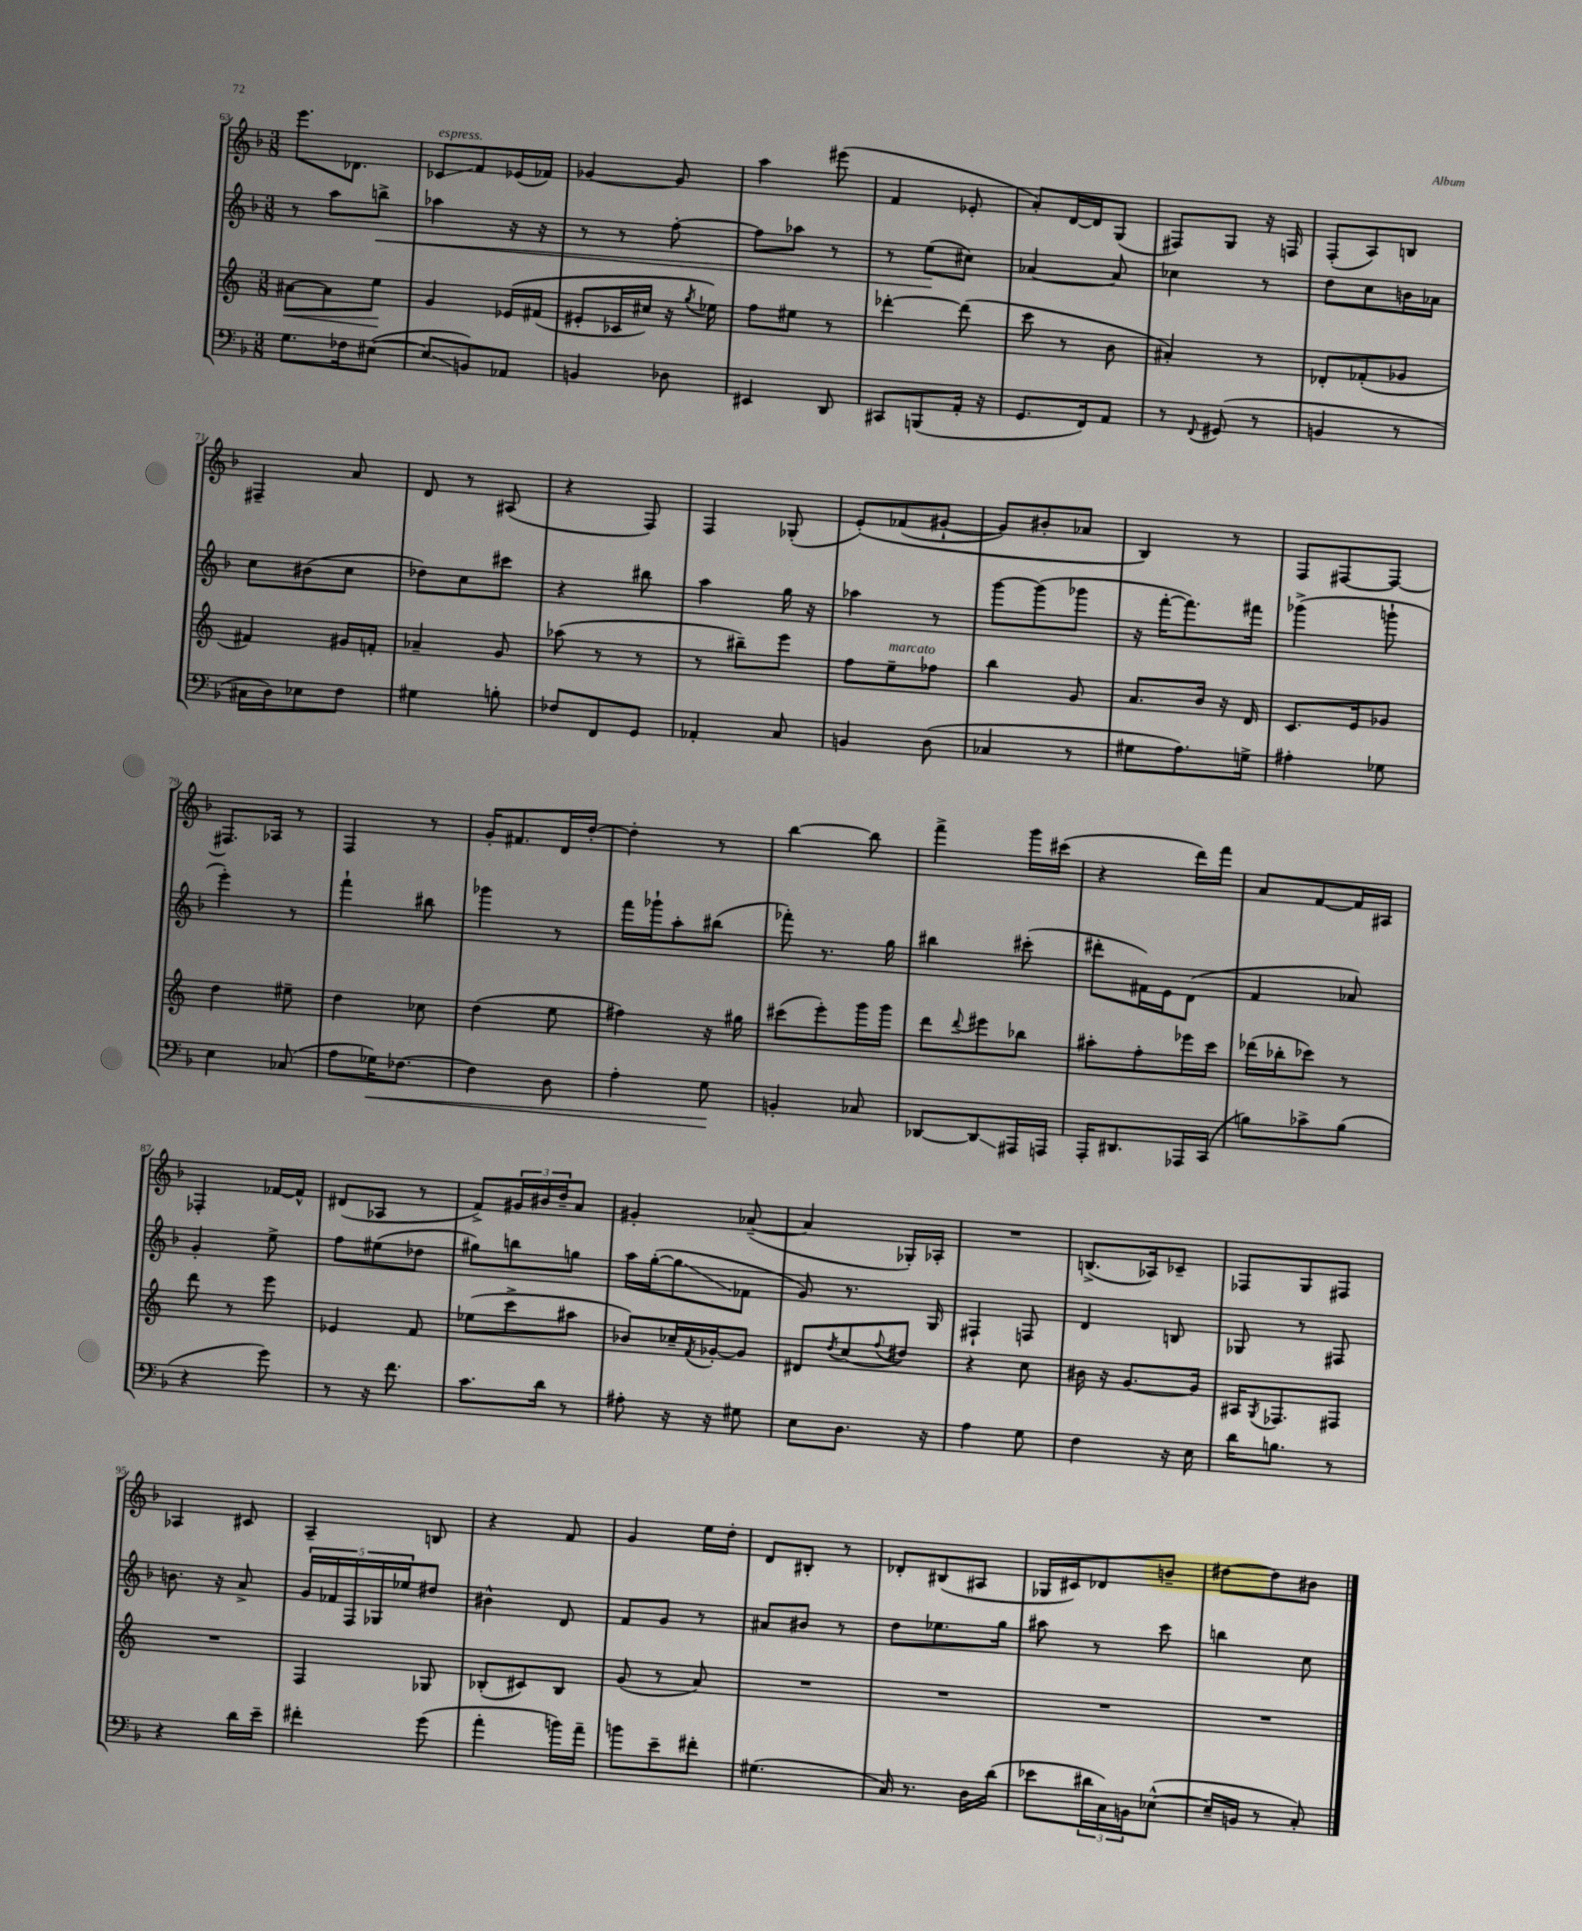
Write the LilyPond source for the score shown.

<<
\new StaffGroup <<
\new Staff = "s0" {
    \clef treble \key f \major \numericTimeSignature \time 3/8
    e'''8. des'8. |
    ces'8\glissando^\markup { \italic "espress." } f'8 ees'16( fes'16) |
    ges'4~ ges'8 |
    a''4 eis'''8( |
    f'4 ees'8-. |
    a'8-.) d'16~ d'16 g8( |
    fis8) g8 r16 f16 |
    f8-.( a8) b8 |
    fis4-- a'8 |
    d'8 r8 ais8( |
    r4 f8) |
    f4 ges8-.( |
    e'8-.)\( fes'8( gis'8~-! |
    gis'8) bis'8-. aes'8 |
    bes4\) r8 |
    f8 fis8~ fis8~ |
    fis8. aes16 r8 |
    f4 r8 |
    g'16-. fis'8. d'16 d''16~-. |
    d''4-. r8 |
    bes''4~ bes''8 |
    f'''4-> g'''16 cis'''16( |
    r4 d'''16) f'''16 |
    a'8 f'8~ f'16 ais16 |
    fes4-. fes'16~ fes'16-^ |
    dis'8( aes8 r8 |
    f'8->) \tuplet 3/2 { gis'16 bis'16 d''16-- } a'8 |
    gis'4-. aes'8~--( |
    aes'4 ges16-.) aes16-. |
    R4. |
    b8.->( aes16) ces'8-- |
    fes8 g8 fis8 |
    aes4 cis'8 |
    a4-- b8 |
    r4 f'8 |
    g'4 e''16 d''16-. |
    d'8 bis8-. r8 |
    des'8-. bis8( ais8 |
    ges16 cis'16) des'8 b'8-- |
    dis''8~ dis''8 bis'8 \bar "|." |
}
\new Staff = "s1" {
    \clef treble \key f \major \numericTimeSignature \time 3/8
    r8 a''8 b''8->\< |
    aes''4 r16 r16 |
    r8 r8 f''8~-. |
    f''8 aes''8 r8 |
    r8 e''8\!( cis''8) |
    aes'4~ aes'8 |
    ces''4 r8 |
    d''8 c''8 b'16 aes'16 |
    c''8 bis'8( c''8 |
    des''8) c''8 cis'''8 |
    r4 bis''8 |
    a''4 g''16 r16 |
    aes''4 r8 |
    g'''8~ g'''8( ges'''8 |
    r16 f'''16~-. f'''8.) fis'''16 |
    ges'''4->( g'''8-! |
    e'''4-.) r8 |
    f'''4-! bis''8 |
    ges'''4 r8 |
    f'''16 ges'''16-! a''8-. bis''8( |
    fes'''8-.) r8. g''16 |
    bis''4 cis'''8-.( |
    dis'''8-. fis'16) e'16 d'8( |
    f'4 aes'8) |
    g'4-. e''8-> |
    f''8 eis''8( des''8 |
    gis''8) b''8 g''8 |
    a''16 g''16~-.( g''8\glissando fes'8 |
    g'8) r8. g16 |
    fis4-! f8 |
    d'4 b8 |
    ges8 r8 fis8 |
    b'8. r16 a'8-> |
    \tuplet 5/4 { g'16 fes'16 f16 ges16 ees''16 } dis''8 |
    bis'4-^ d'8 |
    f'8 g'8 r8 |
    ais'8 bis'8 r8 |
    d''8 ees''8. g''16 |
    ais''8 r8 c'''8 |
    b''4 c''8 \bar "|." |
}
\new Staff = "s2" {
    \clef treble \key c \major \numericTimeSignature \time 3/8
    ais'8~\< ais'8 e''8\! |
    g'4 ees'16\( fis'16( |
    eis'8-. ces'16 cis''16) r16 \acciaccatura { g''8 } ees''16\) |
    f''8 eis''8 r8 |
    des'''4~-. des'''8( |
    c'''8 r8 b'8 |
    ais'4-.) r8 |
    des'8-. fes'8-.( ges'8 |
    fis'4) gis'16 f'16-. |
    aes'4-- g'8 |
    aes''8( r8 r8 |
    r8 bis''8--) e'''8 |
    f''8 e''8--^\markup { \italic "marcato" } fes''8 |
    b''4 g'8 |
    a'8. b'16 r16 d'16 |
    c'8. e'16 ges'8 |
    d''4 eis''8-- |
    d''4 ces''8 |
    d''4( e''8 |
    fis''4) r16 gis''16 |
    cis'''8( e'''8-.) g'''16 g'''16 |
    d'''8 \appoggiatura { d'''8 } eis'''8 bes''8 |
    ais''8-. f''8-. ees'''16 c'''16 |
    des'''16( bes''16-. ces'''8) r8 |
    d'''8 r8 e'''8 |
    ees'4 f'8 |
    ees''8( c'''8-> ais''8 |
    bes'8) ces''16-- \acciaccatura { f'8 } ges'16~-. ges'8 |
    dis'8 \acciaccatura { d''8 } c''8( \appoggiatura { f''8 } dis''8) |
    r4 c''8 |
    bis'16 r16 g'8.~ g'16 |
    ais16 \acciaccatura { g8 } fes8. fis8 |
    R4. |
    f4 ges8 |
    bes8-.( cis'8) bes8 |
    g'8( r8 a'8) |
    R4. |
    R4. |
    R4. |
    R4. \bar "|." |
}
\new Staff = "s3" {
    \clef bass \key f \major \numericTimeSignature \time 3/8
    g8. fes16 eis8~( |
    eis8\glissando b,8) aes,8 |
    b,4 des8 |
    eis,4 d,8 |
    cis,8 b,,8( a,16-. r16 |
    g,8. f,16) a,8 |
    r8 \appoggiatura { f,8 } gis,8( r8 |
    b,4 r8 |
    cis16 d16) ees8 f8 |
    gis4 b8-. |
    fes8 f,8 g,8 |
    aes,4-. c8 |
    b,4 d8( |
    ces4 r8 |
    gis8 a8.) g16-> |
    ais4-. ges8 |
    e4 ces8( |
    a8 ges16\<) fes8.~ |
    fes4 d8 |
    a4-. g8\! |
    b,4-. ces8 |
    des,8~ des,8\glissando ais,,16 a,,16 |
    a,,16-. dis,8. aes,,16 c,16( |
    b8) ces'8-> b8( |
    r4 g'8) |
    r8 r16 f'8. |
    c'8. d'16 r8 |
    ais8-. r16 r16 gis8 |
    e8 d8. r16 |
    a4 g8 |
    f4 r16 e16 |
    d'16 b8. r8 |
    r4 d'16 e'16-- |
    fis'4-. g'8( |
    a'4-. b'16) a'16-- |
    b'8 e'8-- fis'8-. |
    gis4.( |
    c16) r8. d16 d'16( |
    ees'8 \tuplet 3/2 { dis'16 c16) b,16 } ees8~-^( |
    ees16-- b,16 r8 c8-.) \bar "|." |
}
>>
>>
\layout { \context { \Score currentBarNumber = #63 } }
